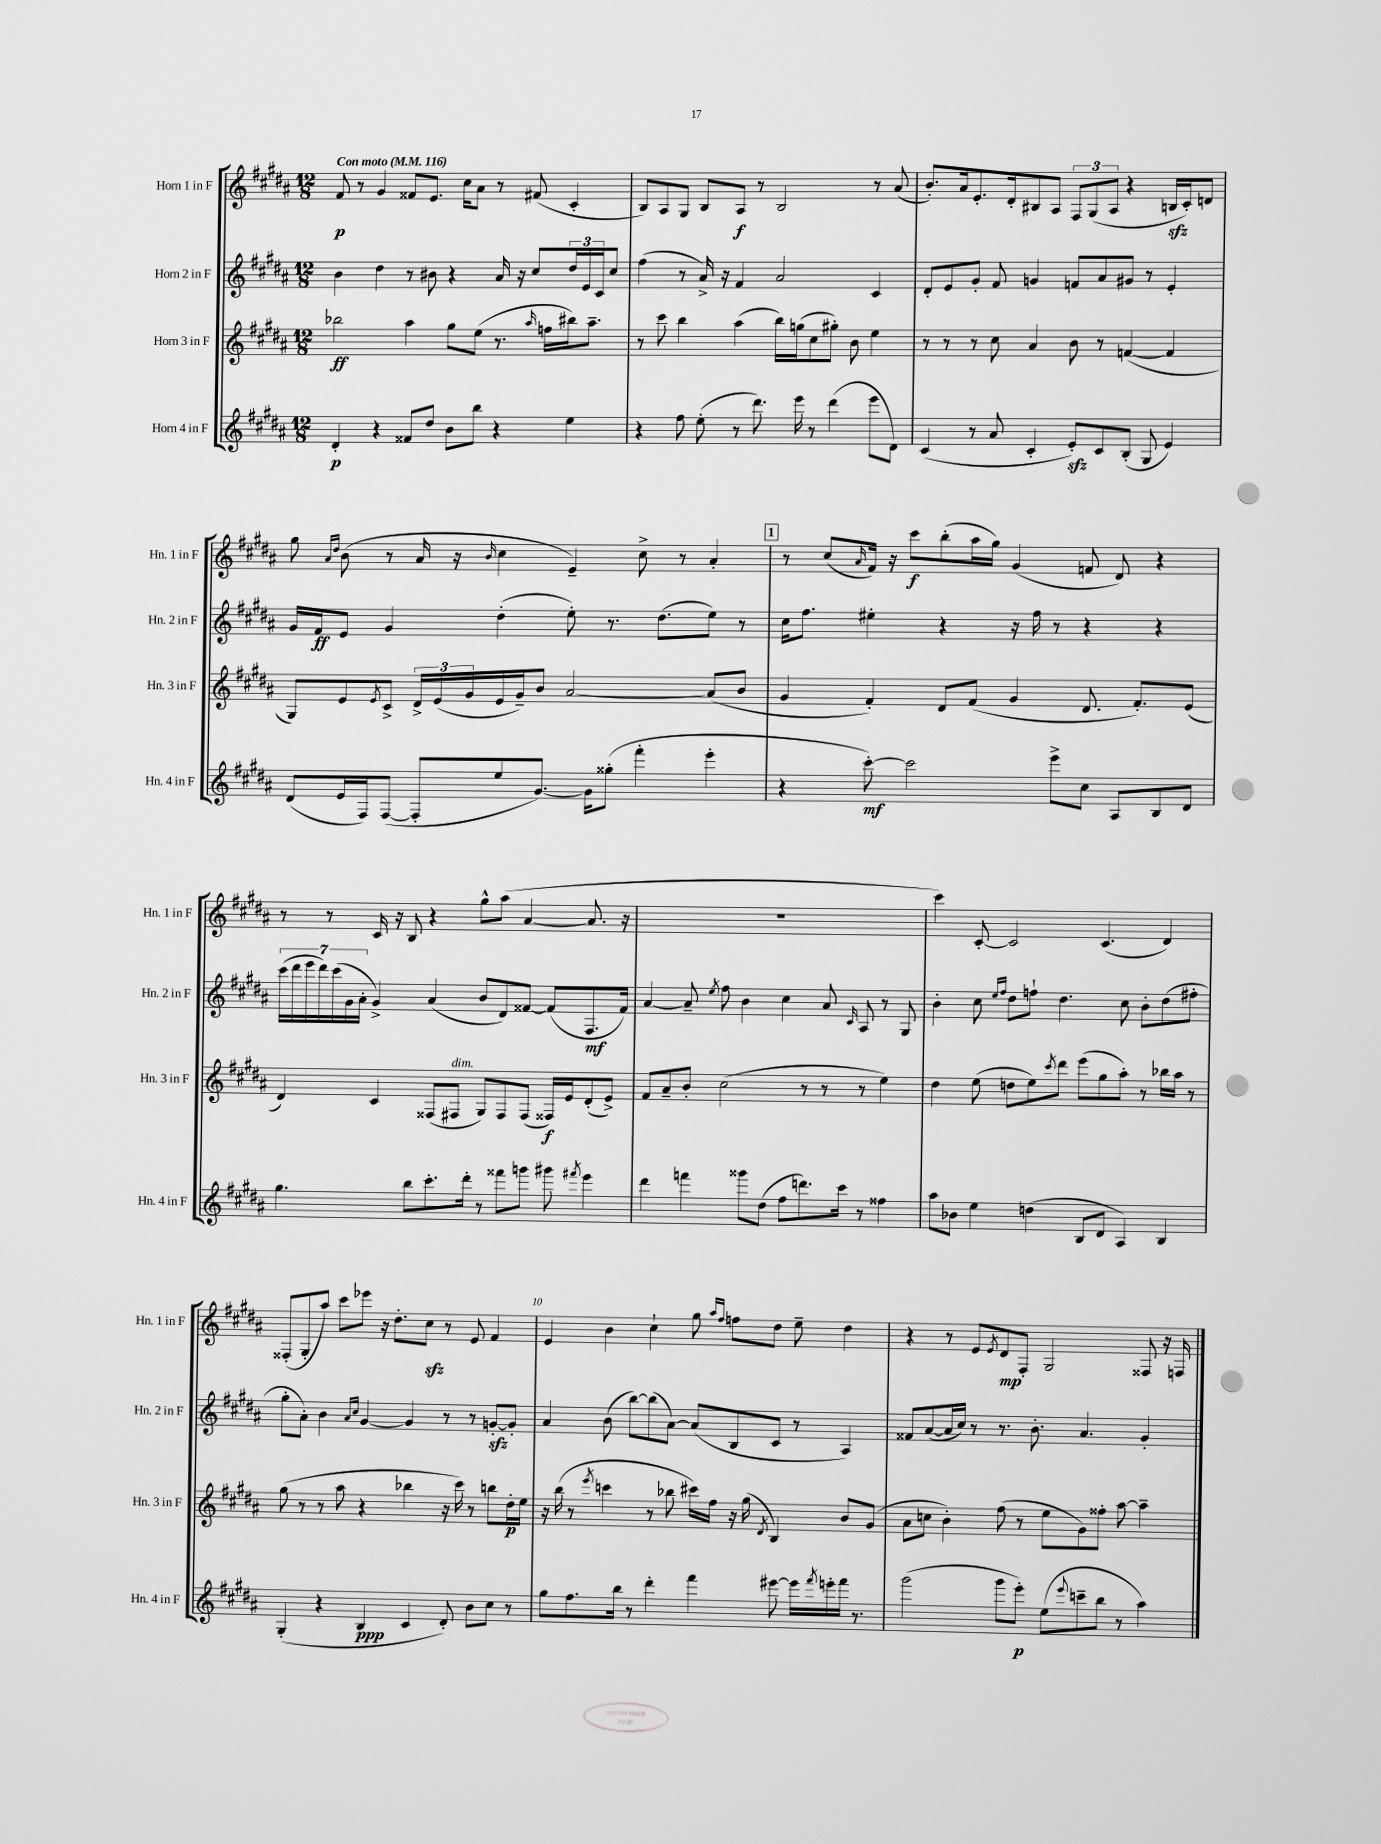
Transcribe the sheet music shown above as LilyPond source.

<<
\new StaffGroup <<
\new Staff = "s0" \with { instrumentName = "Horn 1 in F" shortInstrumentName = "Hn. 1 in F" } {
    \clef treble \key b \major \numericTimeSignature \time 12/8 \tempo "Con moto" 4 = 116
    fis'8\p r8 gis'4 fisis'8 e'8. cis''16 ais'8 r8 fis'8( cis'4-. |
    b8) ais8 gis8 b8 ais8\f r8 b2 r8 ais'8( |
    b'8.-.) ais'16 e'8.-. dis'16-. bis8 ais8 \tuplet 3/2 { fis8 gis8( ais8 } r4 b16\sfz cis'16-.) d'8 |
    gis''8 \grace { ais'16 dis''16 } b'8( r8 ais'16 r16 \grace { b'16 } cis''4 e'4--) cis''8-> r8 ais'4-. |
    \mark \markup { \box "1" } r8 cis''8( \grace { ais'16 } fis'16) r16 cis'''8\f b''8-.( ais''16 gis''16) gis'4( f'8 dis'8) r4 |
    r8 r8 cis'16 r16 b8 r4 gis''8-^ ais''8( ais'4~ ais'8. r16 |
    R1. |
    cis'''4) cis'8~-. cis'2 cis'4.( dis'4) |
    fisis8-.( gis8-. ais''8) cis'''8 ees'''8 r16 dis''8.-. cis''8\sfz r8 e'8 fis'4 |
    e'4 b'4 cis''4-! gis''8 \grace { ais''16 fis''16 } f''8 dis''8 e''8-- dis''4 |
    r4 r8 e'8 \acciaccatura { e'8 } dis'8\mp fis8-. gis2 fisis8 r16 f16 \bar "|." |
}
\new Staff = "s1" \with { instrumentName = "Horn 2 in F" shortInstrumentName = "Hn. 2 in F" } {
    \clef treble \key b \major \numericTimeSignature \time 12/8
    b'4 dis''4 r8 bis'8 r4 ais'16 r16 cis''8 \tuplet 3/2 { dis''16 e'16 cis'16 } cis''8 |
    fis''4( r8 ais'16->) r16 fis'4 ais'2 cis'4 |
    dis'8-. e'8 gis'8-. fis'8 g'4 f'8 ais'8 gis'8 r8 e'4-. |
    gis'16 fis'16\ff e'8 gis'4 dis''4-.( e''8-.) r8. dis''8.( e''8) r8 |
    \mark \markup { \box "1" } cis''16 fis''8. eis''4-. r4 r16 fis''16 r8 r4 r4 |
    \tuplet 7/4 { cis'''16( dis'''16 e'''16 dis'''16) cis'''16( gis'16 ais'16-. } gis'4->) ais'4( b'8 dis'8) fisis'8~ fisis'8( fis8.\mf fisis'16) |
    ais'4~ ais'8-- \acciaccatura { e''8 } fis''8 b'4 cis''4 ais'8 \grace { cis'16 } ais8 r8 gis8 |
    b'4-. cis''8 \grace { e''16 fis''16 } dis''8 f''8-! dis''4. cis''8 b'8-. dis''8( fis''8-. |
    gis''8-. ais'8-.) b'4 \grace { ais'16 cis''16 } gis'4~ gis'4 r8 r8 g'8~-.\sfz g'8-. |
    ais'4 b'8( b''8~) b''8( ais'8~) ais'8( b8 cis'8 r8 ais4) |
    fisis'8 ais'8~( ais'16 cis''16) r8 r8. b'8.-. ais'4. gis'4-. \bar "|." |
}
\new Staff = "s2" \with { instrumentName = "Horn 3 in F" shortInstrumentName = "Hn. 3 in F" } {
    \clef treble \key b \major \numericTimeSignature \time 12/8
    bes''2\ff ais''4 gis''8 e''8( r8. \grace { ais''16 } f''16 bis''16) ais''8.-- |
    r8 cis'''8 b''4 ais''4( b''16) g''16( cis''8 gis''8-.) b'8 e''4 |
    r8 r8 r8 cis''8 ais'4 b'8 r8 f'4~( f'4 |
    gis8) e'8 \acciaccatura { e'8 } cis'8-> \tuplet 3/2 { dis'16-> e'16( gis'16 } e'16 gis'16--) b'8 ais'2~ ais'8( b'8 |
    \mark \markup { \box "1" } gis'4 fis'4-.) dis'8 fis'8( gis'4 dis'8. fis'8.-.) e'8( |
    dis'4) cis'4 fisis8( fis8^\markup { \italic "dim." } gis8) fis8 fis8( fisis16\f) e'16 dis'8-.( e'8->) |
    fis'8 ais'8-- b'8-. cis''2( r8 r8 r8 e''4) |
    dis''4 e''8( d''8 e''8) \acciaccatura { cis'''8 } dis'''8 e'''8( gis''8 ais''8-.) r8 bes''16 ais''16 r8 |
    gis''8( r8 r8 ais''8 r4 bes''4 r16 cis'''16) r8 b''8 dis''16-.\p e''16 |
    r16 b''16( r8 \acciaccatura { e'''8 } c'''4 r8 bes''8 cis'''16) fis''16 r16 gis''16( \acciaccatura { dis'8 } b4) b'8 gis'8( |
    ais'8 c''8 b'4-.) fis''8( r8 e''8 gis'8) fisis''8-. ais''8~ ais''4-- \bar "|." |
}
\new Staff = "s3" \with { instrumentName = "Horn 4 in F" shortInstrumentName = "Hn. 4 in F" } {
    \clef treble \key b \major \numericTimeSignature \time 12/8
    dis'4-.\p r4 fisis'8 dis''8 b'8 b''8 r4 e''4 |
    r4 fis''8 e''8-.( r8 dis'''8.) e'''16 r8 dis'''4( e'''8 dis'8) |
    cis'4( r8 ais'8 cis'4-. e'8-.\sfz) cis'8 b8-.( gis8 e'4) |
    dis'8( e'16 fis16) fis8~( fis8-. e''8 gis'8.~) gis'16 gisis''8-.( fis'''4-. e'''4-. |
    \mark \markup { \box "1" } r4 cis'''8~-.\mf) cis'''2 e'''8-> cis''8 ais8 b8 dis'8 |
    gis''4. b''8 cis'''8.-. dis'''16-. r8 fisis'''8 g'''8 gis'''8 \acciaccatura { fis'''8 } e'''4 |
    dis'''4 f'''4 gisis'''8 dis''8( fis''8 d'''8.) cis'''16 r8 fisis''4 |
    ais''8 bes'8 e''4 d''4( b8 dis'8 ais4) b4 |
    gis4-.( r4 b4\ppp cis'4 dis'8-.) b'8 cis''8 r8 |
    gis''8 fis''8. b''16 r8 dis'''4-. fis'''4 eis'''8~ eis'''16 \acciaccatura { fis'''8 } e'''16-. fis'''16 r8. |
    gis'''2( gis'''8 e'''8-.\p) e''8( \appoggiatura { e'''8 } c'''8-- b''8 r8 ais''4) \bar "|." |
}
>>
>>
\layout { \context { \Score \override BarNumber.break-visibility = ##(#f #t #t) barNumberVisibility = #(every-nth-bar-number-visible 5) } }
